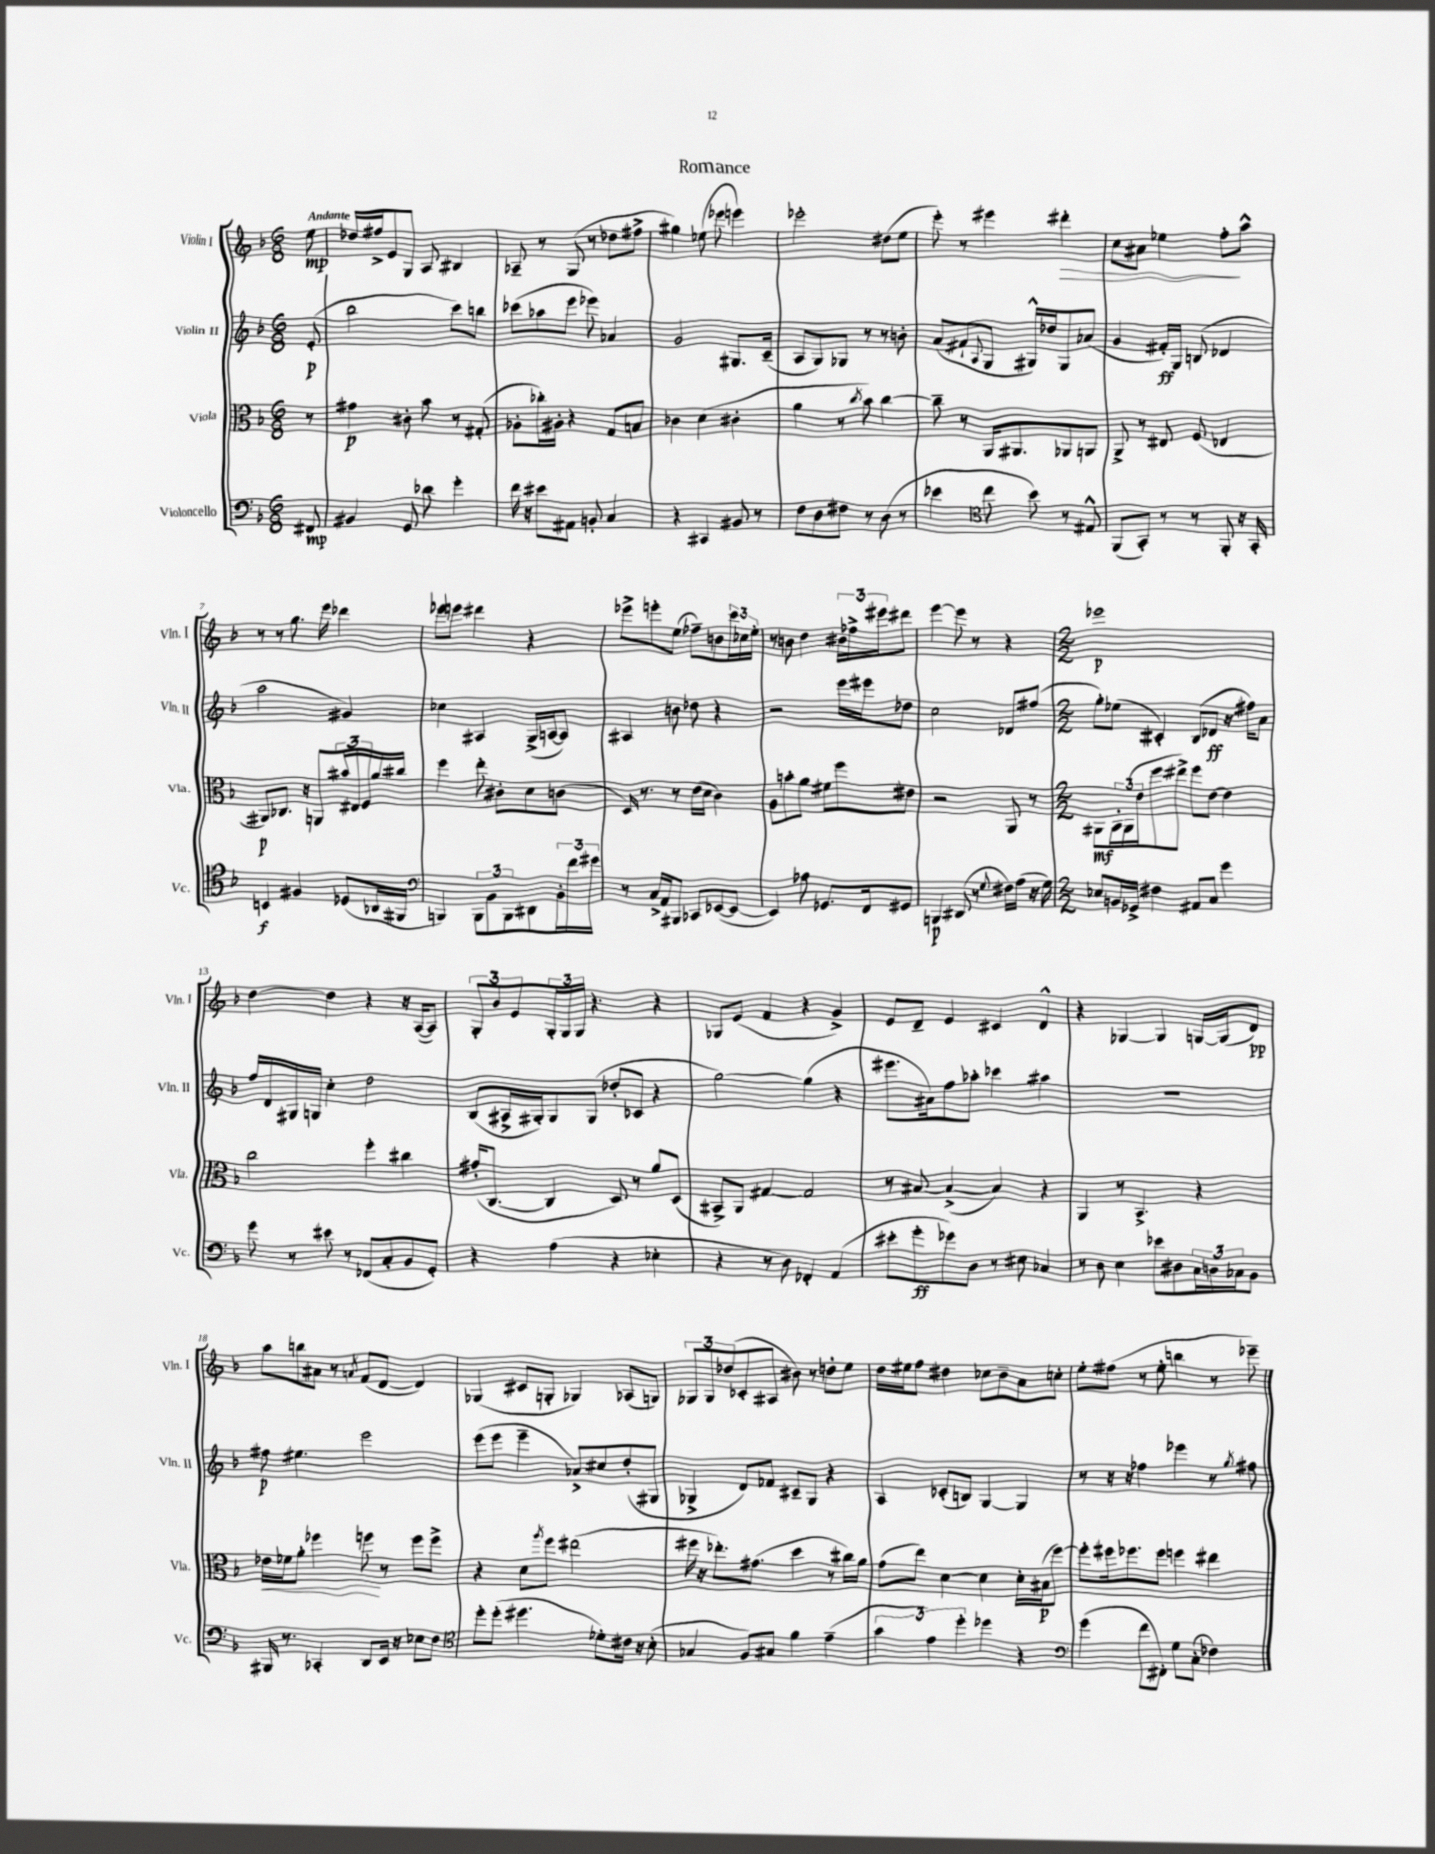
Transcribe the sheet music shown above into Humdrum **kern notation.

**kern	**dynam	**kern	**dynam	**kern	**dynam	**kern	**dynam
*part4	*part4	*part3	*part3	*part2	*part2	*part1	*part1
*staff4	*staff4	*staff3	*staff3	*staff2	*staff2	*staff1	*staff1
*I"Violoncello	*	*I"Viola	*	*I"Violin II	*	*I"Violin I	*
*I'Vc.	*	*I'Vla.	*	*I'Vln. II	*	*I'Vln. I	*
*clefF4	*	*clefC3	*	*clefG2	*	*clefG2	*
*k[b-]	*	*k[b-]	*	*k[b-]	*	*k[b-]	*
*M6/8	*	*M6/8	*	*M6/8	*	*M6/8	*
=	=	=	=	=	=	=	=
!	!	!	!	!	!	!LO:TX:a:B:t=Andante	!
8FF#X/	mp	8r	.	(8e'/	p	8ee\	mp
=1	=1	=1	=1	=1	=1	=1	=1
4BB#X/	.	4g#X\	p	2bb-\	.	16dd-X/LL	.
.	.	.	.	.	.	16ff#X^/J	.
.	.	.	.	.	.	8e/	.
8GG/	.	8c#X'\	.	.	.	8G/J	.
8d-X\	.	8b-\	.	.	.	8A/	.
4g'\	.	8r	.	8ccc\L)	.	4B#X/	.
.	.	(8G#X'/	.	8bbn\J	.	.	.
=2	=2	=2	=2	=2	=2	=2	=2
16f\	.	8A-X'\L	.	(8ccc-X\L	.	8A-X~/	.
16r	.	.	.	.	.	.	.
8e#X\L	.	16cc-X'\L)	.	8aa-X\	.	8r	.
.	.	16A#X'\JJ	.	.	.	.	.
8AA#X\J	.	4r	.	8eee\J	.	(8G/	.
8BBn'/	.	.	.	8eee-X\)	.	8r	.
4C/	.	8G/L	.	4a-X/	.	8dd-X\L	.
.	.	8Bn/J	.	.	.	8ff#X^\J	.
=3	=3	=3	=3	=3	=3	=3	=3
4r	.	4c-X\	.	2g/	.	4gg#X\)	.
4CC#X/	.	(4d\	.	.	.	(8ee-X\	.
.	.	.	.	.	.	8eee-X\	.
8BB#X/	.	4c#X'\	.	8.G#X/L	.	4eeen\)	.
8r	.	.	.	.	.	.	.
.	.	.	.	(16c~/Jk	.	.	.
=4	=4	=4	=4	=4	=4	=4	=4
8F\L	.	4a\	.	8A/L	.	2eee-X'\	.
8D\	.	.	.	8G/)	.	.	.
8F#X\J	.	8r	.	8G-X/J	.	.	.
.	.	8qcc/	.	.	.	.	.
8r	.	8b-\)	.	8r	.	.	.
(8D\	.	[4cc\	.	8r	.	(8dd#X\L	.
8r	.	.	.	8bn'\	.	8ee\J	.
=5	=5	=5	=5	=5	=5	=5	=5
4e-X\	.	8cc~\]	.	(8a/L	.	8eee'\)	.
.	.	8r	.	8f#X`/	.	8r	.
*clefC4	*	*	*	*	*	*	*
.	.	.	.	8qqA/	.	.	.
8cc\	.	16AA/KL	.	8G/J	.	4eee#X\	.
.	.	8.AA#X/	.	.	.	.	.
8b-\)	.	.	.	16G#X^^/LL)	.	.	.
.	.	.	.	16dd-X/J	.	.	.
!	!	!	!	!	!	!	!LO:HP:b
8r	.	8AA-X/	.	8G#/	.	4ddd#X'\	>
8E#X^^/	.	8AAn/J	.	(8a-X/J	.	.	.
=6	=6	=6	=6	=6	=6	=6	=6
(8FF/L	.	8AA^/	.	4g/	.	8cc\L	.
8GG'/J)	.	8r	.	.	.	8a#X\J	.
8r	.	8E#X/	.	16f#X'/LL)	ff	4ee-X\	.
.	.	.	.	16G/JJ	.	.	.
8r	.	(8F/	.	(8Bn/	.	.	.
8FF'/	.	4E-X/	.	4d-X/	.	8ff'\L	.
16r	.	.	.	.	.	8aa^^\J	]
16GG'/	.	.	.	.	.	.	.
!!LO:LB:g=z
=7	=7	=7	=7	=7	=7	=7	=7
4BBn/	f	8AA#X/L)	p	2aa\	.	8r	.
.	.	8.C-X/J	.	.	.	8r	.
4F#X/	.	.	.	.	.	8.gg\	.
.	.	16r	.	.	.	.	.
.	.	8AAn/L	.	.	.	.	.
.	.	.	.	.	.	16eee\	.
(8D-X/L	.	24b#X/L	.	4g#X/)	.	4ddd-X\	.
.	.	24E#X/	.	.	.	.	.
.	.	24F/	.	.	.	.	.
16AA-X/L	.	16a/	.	.	.	.	.
16FF#X/JJ	.	16cc#X/JJ	.	.	.	.	.
=8	=8	=8	=8	=8	=8	=8	=8
*clefF4	*	*	*	*	*	*	*
4BBBn/)	.	4ff\	.	4cc-X\	.	8eee-X\L	.
.	.	.	.	.	.	8eeen\J	.
12BBB\L	.	8ee'\	.	4A#X/	.	4ddd#X\	.
12BB-\	.	.	.	.	.	.	.
.	.	8c#X'\L	.	.	.	.	.
12BBB\	.	.	.	.	.	.	.
8DD#X\	.	8d\	.	(16G^/LL	.	4r	.
.	.	.	.	[16An/J	.	.	.
24BB-'\L	.	(8cn\J	.	8A/J])	.	.	.
24f\	.	.	.	.	.	.	.
24g#X\JJ	.	.	.	.	.	.	.
=9	=9	=9	=9	=9	=9	=9	=9
8r	.	16D/)	.	4A#X/	.	8eee-X^\L	.
.	.	8.r	.	.	.	.	.
16C^/LL	.	.	.	.	.	8eeen'\	.
16AA/J	.	.	.	.	.	.	.
8BBB#X/J	.	8r	.	8bn\	.	(8ee\J	.
8CC-X/L	.	(16e\LL	.	8dd-X\	.	8ff-X~\L)	.
.	.	16d\JJ	.	.	.	.	.
([8EE-X/	.	4c\)	.	4r	.	8bn\	.
8EE-/J_	.	.	.	.	.	24ccc\L	.
.	.	.	.	.	.	24cc-X\	.
.	.	.	.	.	.	24ee'\JJ	.
=10	=10	=10	=10	=10	=10	=10	=10
4EE-/])	.	8A\L	.	2r	.	8r	.
.	.	8bn'\	.	.	.	8bn\	.
8A-X\	.	8a\J	.	.	.	4dd\	.
8.GG-X/L	.	8f#X\L	.	.	.	.	.
.	.	8ff\	.	16eee\LL	.	24b#X\LL	.
.	.	.	.	.	.	24ff-X^\	.
16FF/k	.	.	.	16eee#X\J	.	.	.
.	.	.	.	.	.	24eee#X\J	.
8GG#X/J	.	8e#X\J	.	8dd-X\J	.	8ddd#X\J	.
=11	=11	=11	=11	=11	=11	=11	=11
4BBBn/	p	2r	.	2cc\	.	[4eee\	.
(8DD#X/	.	.	.	.	.	8eee\]	.
8r	.	.	.	.	.	8r	.
8qqG/	.	.	.	.	.	.	.
16F#X\LL)	.	8AA/	.	8d-X/L	.	4r	.
(16A\JJ	.	.	.	.	.	.	.
16r	.	8r	.	(8ff#X/J	.	.	.
16G\)	.	.	.	.	.	.	.
=12	=12	=12	=12	=12	=12	=12	=12
*M2/2	*	*M2/2	*	*M2/2	*	*M2/2	*
8E-X/L	.	8AA#X\L	mf	8gg'\L)	.	1eee-X	p
16BBn/L	.	24BB-'\L	.	(8ee-X\J	.	.	.
.	.	(24AA#\	.	.	.	.	.
16GG-X^/JJ	.	.	.	.	.	.	.
.	.	24e\J	.	.	.	.	.
4F#X\	.	8ff\	.	4c#X'/)	.	.	.
.	.	8ee#X^\J)	.	.	.	.	.
8AA#X/L	.	8ff\L	.	(8B-/L	.	.	.
8C/J	.	[8e\J	.	8d-X/J	ff	.	.
4g\	.	4e\]	.	16r	.	.	.
.	.	.	.	16ff#X\KL)	.	.	.
.	.	.	.	8a\J	.	.	.
!!LO:LB:g=z
=13	=13	=13	=13	=13	=13	=13	=13
8g\	.	2cc\	.	16ff/LL	.	[4dd\	.
.	.	.	.	16d/	.	.	.
8r	.	.	.	16G#X/	.	.	.
.	.	.	.	16Gn/JJ	.	.	.
8e#X\	.	.	.	4cc'\	.	4dd\]	.
8r	.	.	.	.	.	.	.
(8FF-X/L	.	4ff'\	.	2dd\	.	4r	.
8C'/	.	.	.	.	.	.	.
8BB-/	.	4cc#X\	.	.	.	16r	.
.	.	.	.	.	.	([16A/KL	.
8GG'/J)	.	.	.	.	.	8A/J])	.
=14	=14	=14	=14	=14	=14	=14	=14
4r	.	(16g#X'/KL	.	(8B-/L	.	12G'/L	.
.	.	[8.C/J	.	.	.	.	.
.	.	.	.	.	.	12b-/	.
.	.	.	.	16A#X^/L	.	.	.
.	.	.	.	.	.	12e/	.
.	.	.	.	16G#X'/J)	.	.	.
(4A\	.	4C/]	.	8G#/	.	24G'/L	.
.	.	.	.	.	.	24G/	.
.	.	.	.	.	.	24G/JJ	.
.	.	.	.	(8G#/J	.	4.r	.
4r	.	8D/)	.	8dd-X'/L	.	.	.
.	.	8r	.	8c-X/J	.	.	.
4E-X'\	.	8a/L	.	4r	.	4r	.
.	.	(8D/J	.	.	.	.	.
=15	=15	=15	=15	=15	=15	=15	=15
4r	.	8BB#X^/L)	.	[2gg\)	.	8G-X/L	.
.	.	8AA/J	.	.	.	(8e/J	.
8r	.	[4G#X/	.	.	.	4f/	.
8D\)	.	.	.	.	.	.	.
4FF-X'/	.	2G#/]	.	(4gg\]	.	4r	.
(4AA/	.	.	.	4r	.	4g^/)	.
=16	=16	=16	=16	=16	=16	=16	=16
8e#X'\L	.	8r	.	8.eee#X\L	.	8e/L	.
8g'\	ff	[8B#X/	.	.	.	8d~/J	.
.	.	.	.	16a#X\k)	.	.	.
8g-X\)	.	(4B#^/_	.	8ff\	.	4e/	.
8D\J	.	.	.	8aa-X'\J	.	.	.
8r	.	4B#/])	.	4ccc-X\	.	4c#X/	.
8E#X\	.	.	.	.	.	.	.
4C-X/	.	4r	.	4aa#X\	.	4d^^/	.
=17	=17	=17	=17	=17	=17	=17	=17
8r	.	4AA/	.	1r	.	4r	.
8D\	.	.	.	.	.	.	.
4E\	.	8r	.	.	.	[4G-X/	.
.	.	4.BB-^/	.	.	.	.	.
8e-X\L	.	.	.	.	.	4G-/]	.
8D#X\	.	.	.	.	.	.	.
24C\L	.	4r	.	.	.	[16Gn/LL	.
24Dn\	.	.	.	.	.	.	.
.	.	.	.	.	.	(16G/J]	.
24C-X\J	.	.	.	.	.	.	.
8BB-\J	.	.	.	.	.	8d/J)	pp
!!LO:LB:g=z
=18	=18	=18	=18	=18	=18	=18	=18
!	!	!	!LO:HP:b	!	!	!	!
16BBB#X/	.	16e-X\LL	<	8ff#X\	p	8aa\L	.
8.r	.	16f-X\J	.	.	.	.	.
.	.	8a'\J	.	4.ee#X\	.	8bbn\	.
4CC-X'/	.	4ff-X\	.	.	.	8a#X\J	.
.	.	.	.	.	.	8r	.
.	.	.	.	.	.	8qan/	.
8DD/L	.	8ffn\	.	2eee\	.	(8f/L	.
16EE/Jk	.	8r	[	.	.	[8d/J	.
16r	.	.	.	.	.	.	.
8E-X\L	.	8ff\L	.	.	.	4d/])	.
8F\J	.	8ff^\J	.	.	.	.	.
=19	=19	=19	=19	=19	=19	=19	=19
*clefC4	*	*	*	*	*	*	*
8dd'\L	.	4r	.	(8eee\L	.	(4G-X/	.
(8dd'\J	.	.	.	8eee\J	.	.	.
4.dd#X\	.	8d\L	.	4eee~\	.	8c#X/L	.
.	.	8qaa/	.	.	.	.	.
.	.	8ff\J	.	.	.	8Gn'/J	.
.	.	(2ee#X\	.	8a-X^/L)	.	4G-X/)	.
8d-X'\L)	.	.	.	8cc#X/	.	.	.
16c#X\Jk	.	.	.	(8dd'/	.	(8A-X/L	.
16r	.	.	.	.	.	.	.
(8B-'\	.	.	.	8G#X/J	.	8Gn/J)	.
=20	=20	=20	=20	=20	=20	=20	=20
4G-X/	.	16ff#X\	.	4G-X^/	.	12G-X/L	.
.	.	16r	.	.	.	.	.
.	.	.	.	.	.	12G-/	.
.	.	8.ee-X'\L)	.	.	.	.	.
.	.	.	.	.	.	(12dd-X/	.
8F/L)	.	.	.	8d/L)	.	8c-X'/	.
.	.	(8.g#X\J	.	.	.	.	.
8G#X/J	.	.	.	8f-X/J	.	8A#X/J	.
4f\	.	4dd\	.	8c#X~/L	.	8b#X\)	.
.	.	.	.	8G-/J	.	8r	.
(4e~\	.	8r	.	4r	.	8ddn'\L	.
.	.	16cc#X\LL)	.	.	.	8ee\J	.
.	.	16a\JJ	.	.	.	.	.
=21	=21	=21	=21	=21	=21	=21	=21
6g\	.	(8g\L	.	4A/	.	16dd\LL	.
.	.	.	.	.	.	16ee#X\J	.
.	.	8ee\J)	.	.	.	8ff\J	.
6e\)	.	.	.	.	.	.	.
.	.	[4d\	.	(8c-X'/L	.	4dd#X\	.
6dd'\	.	.	.	.	.	.	.
.	.	.	.	8Bn/J)	.	.	.
4dd-X\	.	4d\]	.	[4G/	.	8cc-X\L	.
.	.	.	.	.	.	8b-~\	.
4r	.	16d'\LL	.	4G/]	.	8a\	.
.	.	(16B#X\J	p	.	.	.	.
.	.	[8ff\J)	.	.	.	8ccn'\J	.
=22	=22	=22	=22	=22	=22	=22	=22
*clefF4	*	*	*	*	*	*	*
(4g\	.	8ff'\L]	.	8r	.	8ee'\L	.
.	.	16ff#X\k	.	16r	.	(8ff#X\J	.
.	.	8.ff-X\	.	16r	.	.	.
8f\L	.	.	.	4ff-X\	.	8r	.
8FF#X'\J)	.	8ff-\J	.	.	.	8ee'\	.
8G\L	.	4ffn\	.	4eee-X\	.	4bbn\	.
(8C'\J	.	.	.	.	.	.	.
4F-X\)	.	4ee#X\	.	8r	.	8r	.
.	.	.	.	8qgg/	.	.	.
.	.	.	.	8ff#X\	.	8eee-X~\)	.
==	==	==	==	==	==	==	==
*-	*-	*-	*-	*-	*-	*-	*-
